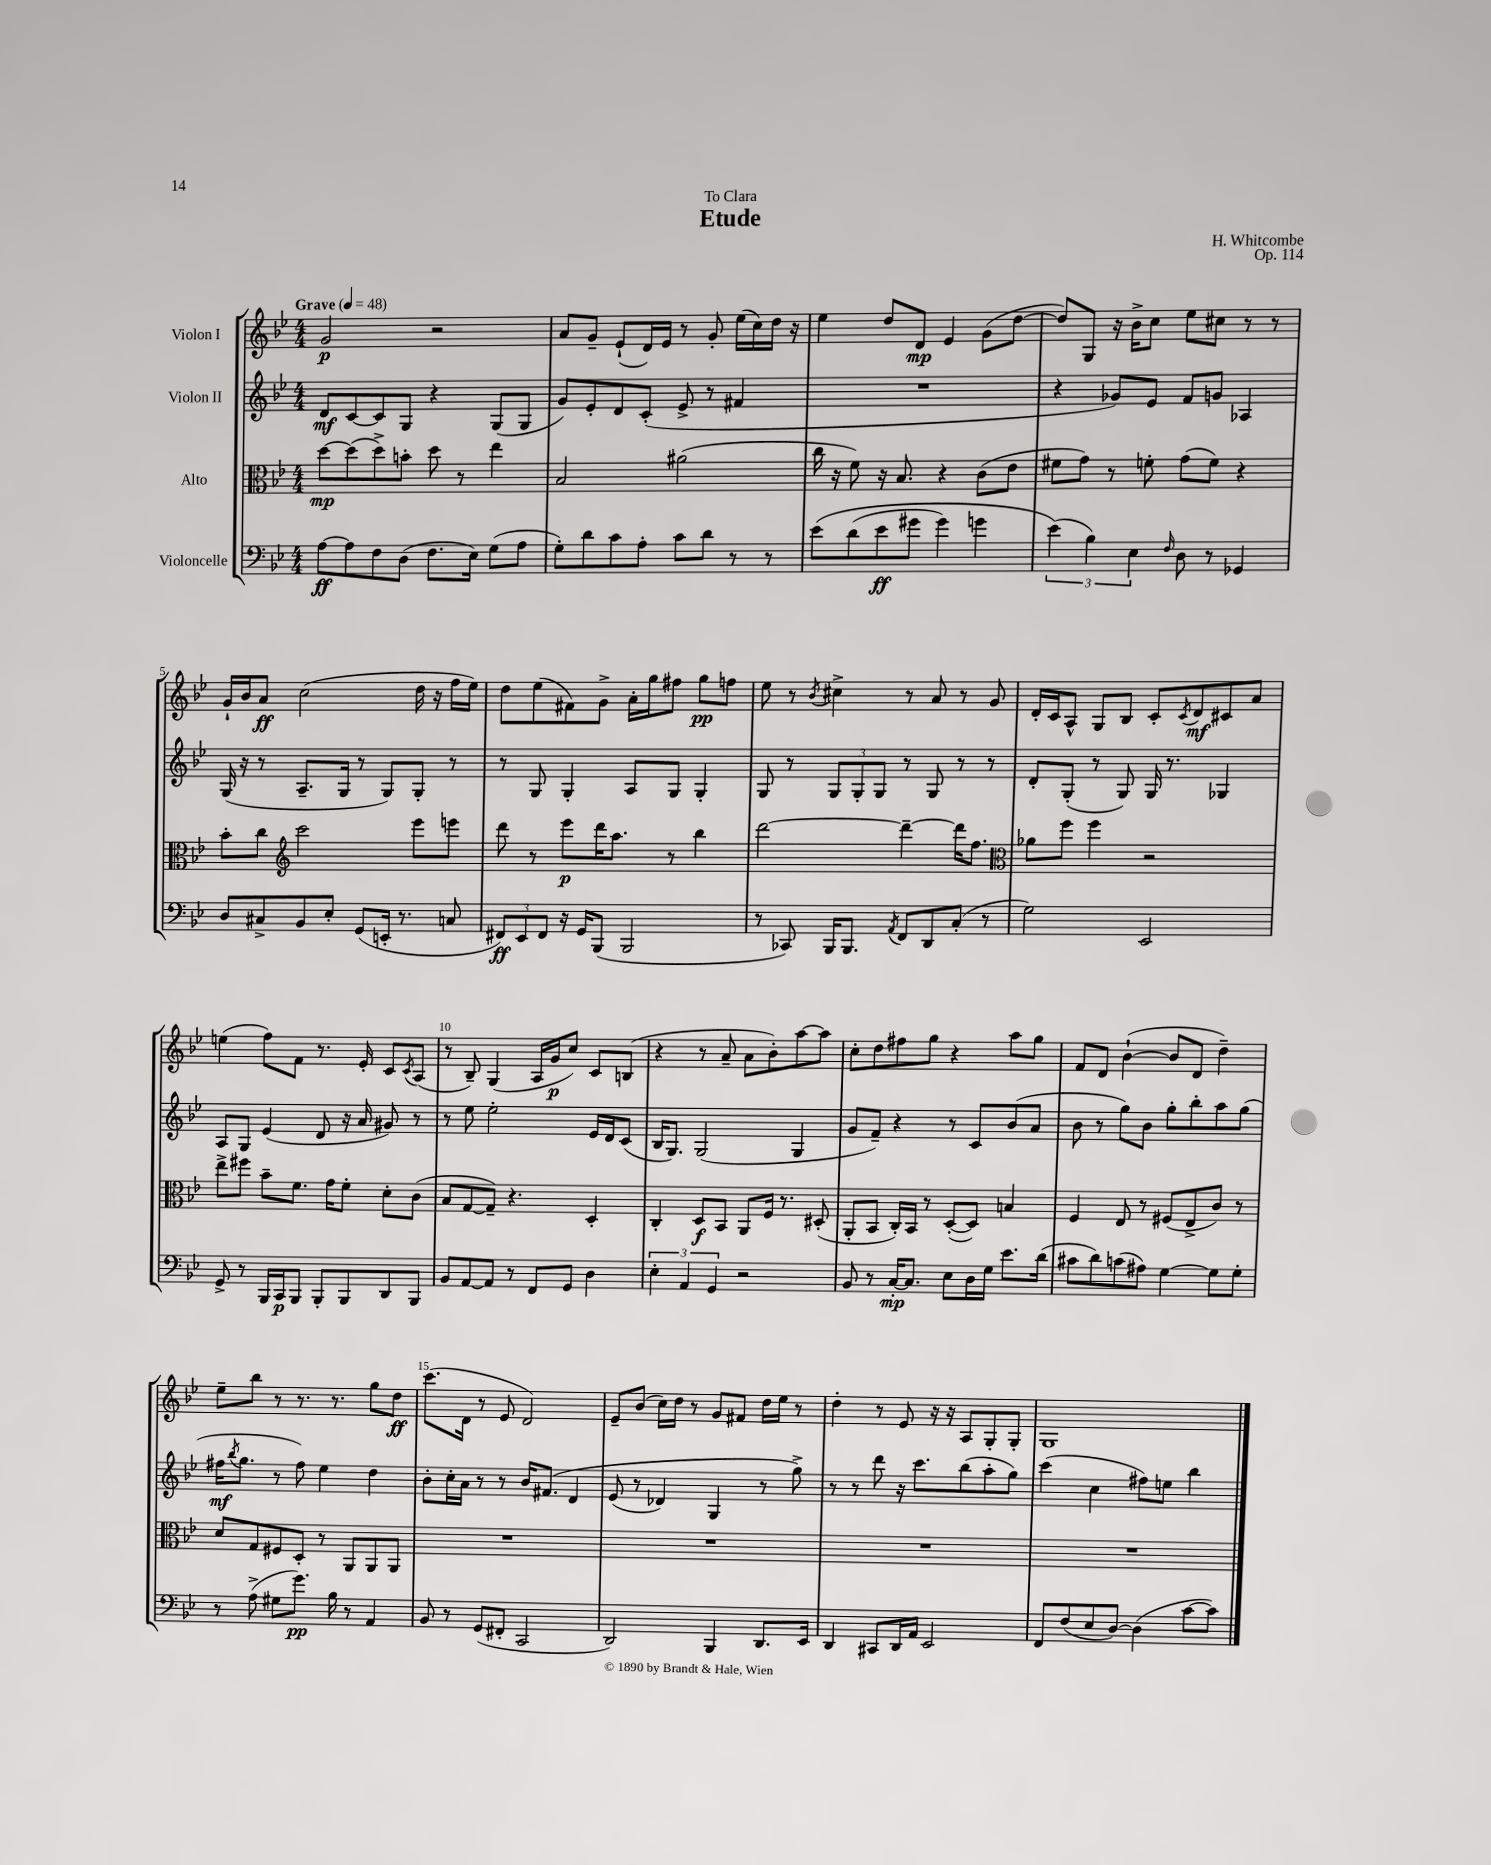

**kern	**kern	**kern	**kern
*staff4	*staff3	*staff2	*staff1
*clefF4	*clefC3	*clefG2	*clefG2
*k[b-e-]	*k[b-e-]	*k[b-e-]	*k[b-e-]
*M4/4	*M4/4	*M4/4	*M4/4
*MM48	*MM48	*MM48	*MM48
[8A	[8dd	8d	2g
8A]	(8dd]	[8c	.
8F	8dd^)	8c]	.
(8D	8b'	8G	.
8.F	8dd	4r	2r
.	8r	.	.
16E-)	.	.	.
(8G	4ee-	(8G	.
8A	.	8G	.
=	=	=	=
8G')	2B-	8g)	8a
8d	.	8e-'	8g~
8c	.	8d	(8e-`
8A'	.	(8c'	16d)
.	.	.	16e-
8c	(2a#	8e-^	8r
8d	.	8r	8g'
8r	.	4f#	(16ee-
.	.	.	16cc)
8r	.	.	16dd
.	.	.	16r
=	=	=	=
&(8e-	16cc	1r	4ee-
.	16r	.	.
(8d	8f)	.	.
8e-	16r	.	8dd
.	8.B-	.	.
8g#	.	.	8d
4g#)	4r	.	4e-
4g	(8c	.	(8g
.	8e-	.	[8dd
=	=	=	=
(6e-&)	8f#	4r	8dd])
.	8g)	.	8G
6B-)	.	.	.
.	8r	8g-)	16r
.	.	.	16b-^
6E-	.	.	.
.	8f'	8e-	8cc
16qqF	.	.	.
8D	(8g	8f	8ee-
8r	8f)	8g	8cc#
4GG-	4r	4A-	8r
.	.	.	8r
=	=	=	=
8D	8b-'	(16G	16g`
.	.	16r	16b-
8C#^	8cc	8r	8a
*	*clefG2	*	*
8BB-	2ccc	8.A~	(2cc
8E-'	.	.	.
.	.	16G	.
(8GG	.	8r	.
16EE'	.	8G)	.
8.r	.	.	.
.	8eee-	8G'	16dd
.	.	.	16r
8C	8eee	8r	16ff
.	.	.	16ee-)
=	=	=	=
12FF#)	8ddd	8r	8dd
12EE-	.	.	.
.	8r	8G	(8ee-
12FF#	.	.	.
16r	8eee-	4G'	8f#)
16GG	.	.	.
(8BBB-	16ddd	.	8g^
.	8.aa	.	.
2BBB-	.	8A	16a'
.	.	.	16gg
.	8r	8G	8ff#
.	4bb-	4G'	8gg
.	.	.	8ff
=	=	=	=
8r	[2ddd	8G	8ee-
8CC-)	.	8r	8r
.	.	.	8qb-
16BBB-	.	12G	4cc#^
8.BBB-	.	.	.
.	.	12G'	.
.	.	12G	.
8qAA	.	.	.
8FF	4ddd~_	8r	8r
8DD	.	8G	8a
(8C'	16ddd]	8r	8r
.	8.ff	.	.
8r	.	8r	8g
=	=	=	=
*	*clefC3	*	*
2G)	8a-	8d'	16d'
.	.	.	16c
.	8ff	(8G'	8A^^
.	4ff	8r	8G
.	.	8G)	8B-
2EE-	2r	16G	8c'
.	.	8.r	.
.	.	.	8qc
.	.	.	8d
.	.	4G-	8c#
.	.	.	8a
=	=	=	=
8GG^	8ee-^	8A	(4ee
8r	8ff#	8G	.
16BBB-	8b-~	(4e-	8ff)
16CC	.	.	.
8BBB-	8.f	.	8f
8BBB-'	.	8d	8.r
.	16g	.	.
8BBB-	8f'	16r	.
.	.	16a	16e-'
8DD	8d'	8g#)	8c
.	.	.	8qc
8BBB-	(8c	8r	(8A
=	=	=	=
8BB-	8B-	8r	8r
[8AA	[8G	8ee-	8B-~)
8AA]	8G~])	2ee-'	(4G
8r	4.r	.	.
8FF	.	.	16A
.	.	.	16g
8GG	.	.	8cc)
4D	4D'	16e-	8c
.	.	16d	.
.	.	(8c	(8B
=	=	=	=
6E-'	4C'	16B-	4r
.	.	8.G)	.
6AA	.	.	.
.	8D	(2G	8r
6GG	.	.	.
.	8BB-	.	8a~
2r	8AA	.	8a
.	16F	.	8b-')
.	8.r	.	.
.	.	4G	[8aa
.	(8D#'	.	8aa]
=	=	=	=
8BB-	8AA'	8g	8cc'
8r	8BB-	8f~)	8dd
[16C'	16C')	4r	8ff#
8.C]	16BB-	.	.
.	8r	.	8gg
8E-	([8D'	8r	4r
16D	8D])	8c	.
16G	.	.	.
8.e-	4B	(8b-	8aa
.	.	8a	8gg
(16d	.	.	.
=	=	=	=
8c#	4F	8b-	8f
8d)	.	8r	8d
(8c	8E-	8gg)	([4b-`
8A#)	8r	8b-	.
[4G	(8F#	8gg'	8b-]
.	8E-^	8bb-'	8d
8G]	8c)	8aa	4dd~)
8G'	8r	(8gg	.
=	=	=	=
8r	8d	16ff#	8ee-~
.	.	8qbb-	.
.	.	8.gg	.
(8A^	8G	.	8bb-
8G#	8F#	8r	8r
8.g)	8D'	8ff#)	8.r
.	8r	4ee-	.
16B-	.	.	8.r
8r	8AA	.	.
4AA	8AA	4dd	8gg
.	8AA	.	8dd
=	=	=	=
8BB-	1r	8b-'	(8.ccc
8r	.	16cc'	.
.	.	16a	16d
(8GG	.	8r	8r
8FF#'	.	8r	8e-
2CC	.	16b-	2d)
.	.	&(8.f#	.
.	.	4d	.
=	=	=	=
2DD)	1r	(8e-	8e-~
.	.	8r	(8b-
.	.	4d-)	16cc)
.	.	.	16dd
.	.	.	8r
4BBB-	.	4G	8g
.	.	.	8f#
8.DD	.	8r	16dd
.	.	.	16ee-
.	.	8gg^&)	8r
16EE-	.	.	.
=	=	=	=
4DD	1r	8r	4dd'
.	.	8r	.
8CC#	.	8ddd	8r
16DD	.	16r	8e-
16AA	.	8.ccc	.
2EE-	.	.	16r
.	.	.	16r
.	.	(8bb-	8A
.	.	8aa'	8G'
.	.	8gg)	8G'
=	=	=	=
8FF	1r	(4ccc	1G
(8F	.	.	.
8E-	.	4cc	.
[8D)	.	.	.
(4D]	.	8ff#)	.
.	.	8ee	.
[8c	.	4bb-	.
8c])	.	.	.
==	==	==	==
*-	*-	*-	*-
